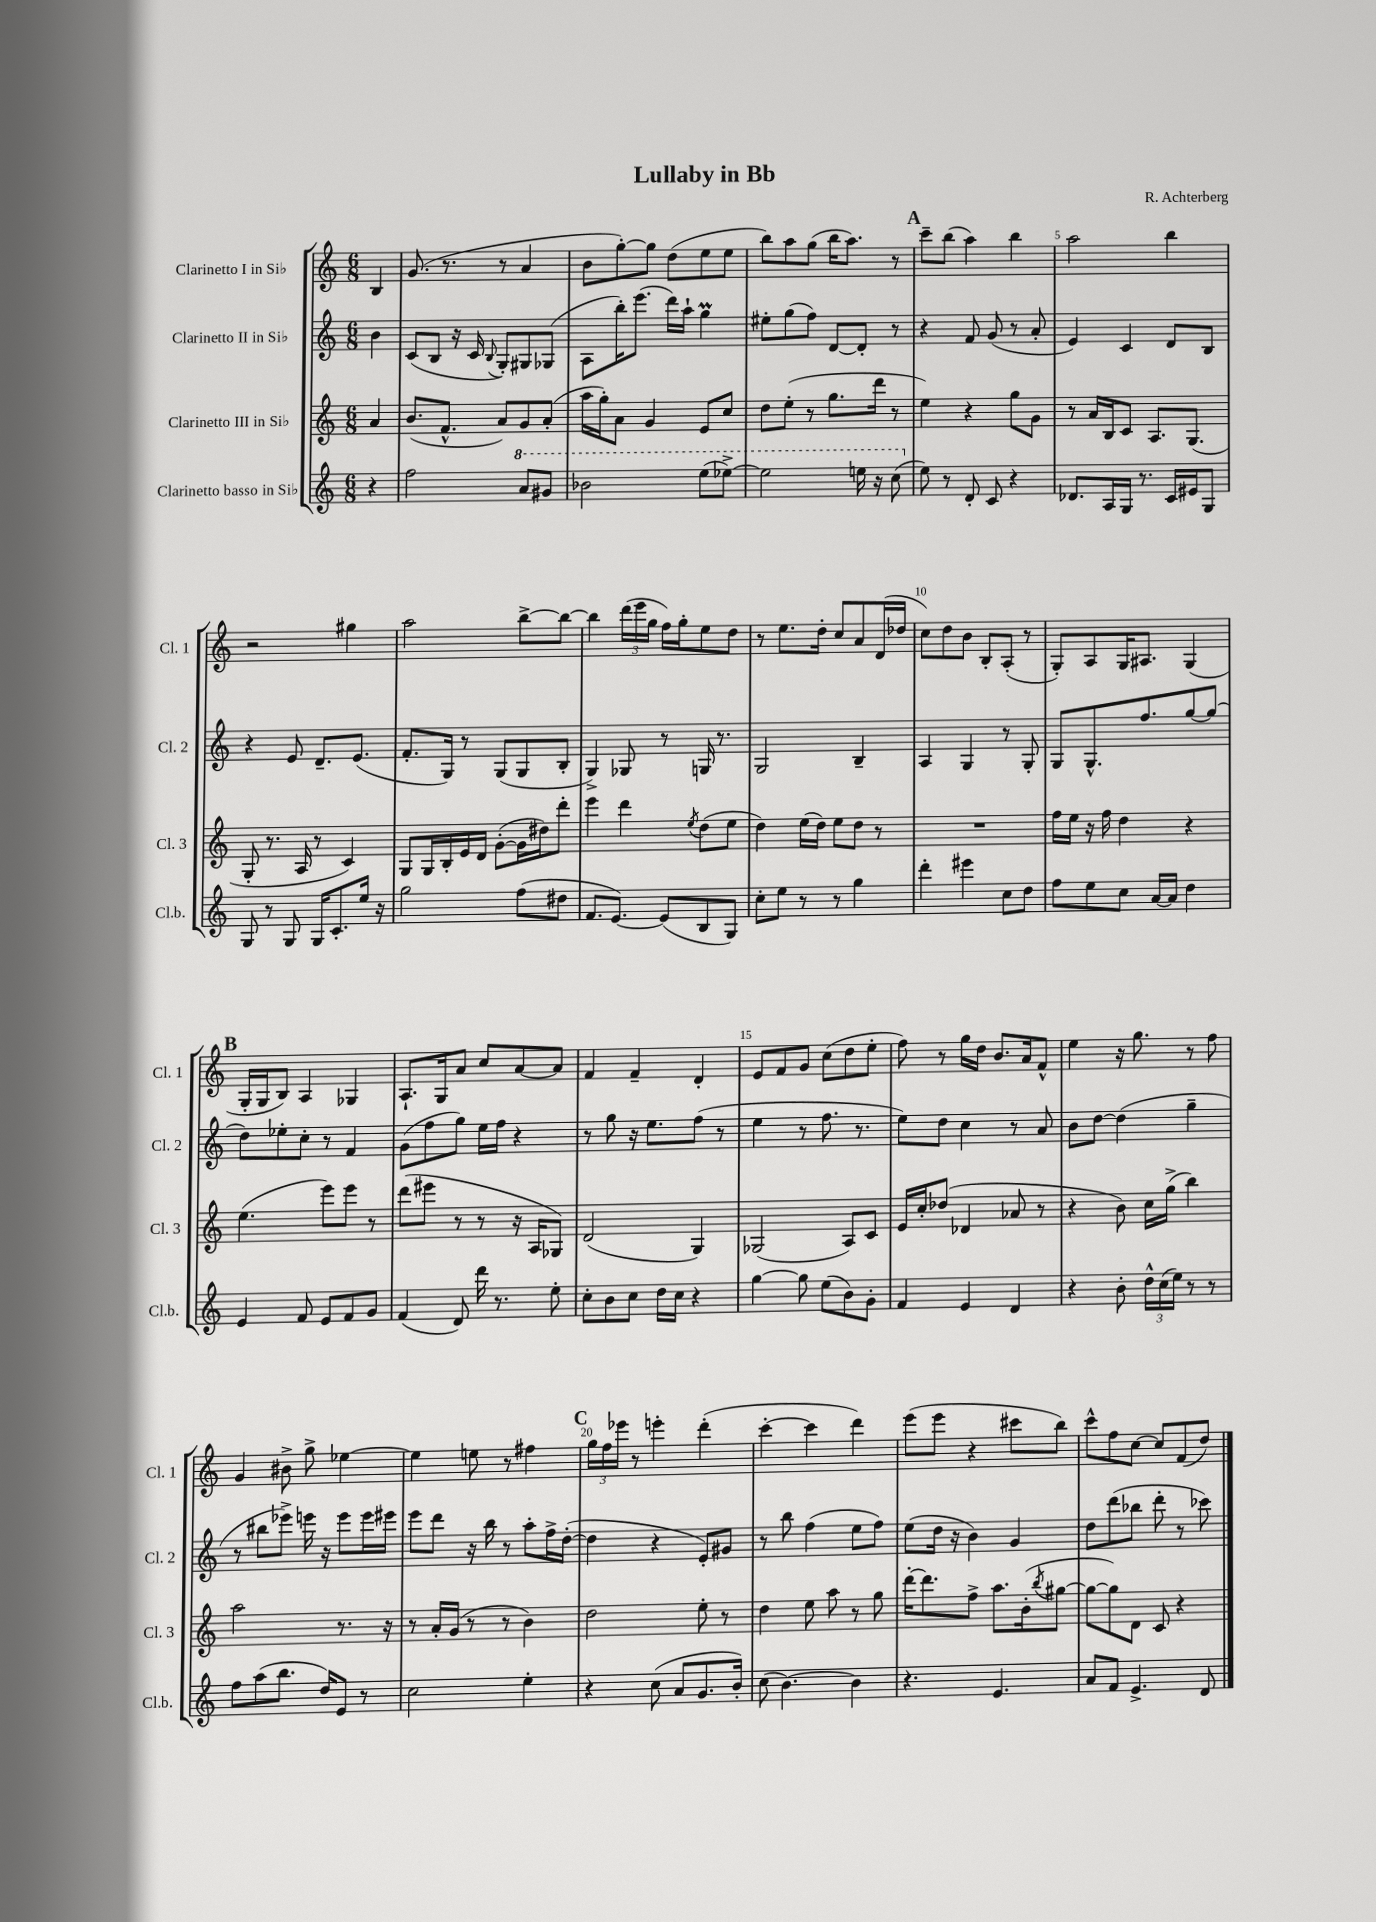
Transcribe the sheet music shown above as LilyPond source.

\header { title = "Lullaby in Bb" composer = "R. Achterberg" }
<<
\new StaffGroup <<
\new Staff = "s0" \with { instrumentName = "Clarinetto I in Sib" shortInstrumentName = "Cl. 1" } {
    \clef treble \key c \major \numericTimeSignature \time 6/8 \partial 4
    b4 |
    g'8.( r8. r8 a'4 |
    b'8 g''8~-.) g''8 d''8( e''8 e''8 |
    b''8) a''8 g''8( b''16 a''8.) r8 |
    \mark \markup { \bold "A" } c'''8-- b''8( a''4) b''4 |
    a''2 b''4 |
    r2 gis''4 |
    a''2 b''8~-> b''8~ |
    b''4 \tuplet 3/2 { d'''16( e'''16 g''16 } f''16) g''16-. e''8 d''8 |
    r8 e''8. d''16-. c''8 a'8 d'16( des''16 |
    c''8) d''8 b'8 b8-. a8-.( r8 |
    g8-.) a8 g16 ais8. g4( |
    \mark \markup { \bold "B" } g16-. g16 b8) a4 ges4 |
    a8.-! g16 a'8 c''8 a'8~ a'8 |
    f'4 f'4-- d'4-. |
    e'8 f'8 g'8 c''8( d''8 e''8-. |
    f''8) r8 g''16 d''16 b'8. a'16 f'8-^ |
    e''4 r16 g''8. r8 f''8 |
    g'4 bis'8-> g''8-> ees''4~ |
    ees''4 e''8 r8 fis''4 |
    \mark \markup { \bold "C" } \tuplet 3/2 { g''16 f''16 ees'''16 } r8 e'''4-. d'''4-.( |
    c'''4~-. c'''4 d'''4) |
    e'''8( e'''8 r4 cis'''8 b''8) |
    c'''8-^ f''8 c''8~ c''8 f'8( d''8) \bar "|." |
}
\new Staff = "s1" \with { instrumentName = "Clarinetto II in Sib" shortInstrumentName = "Cl. 2" } {
    \clef treble \key c \major \numericTimeSignature \time 6/8 \partial 4
    b'4 |
    c'8( b8 r16 c'16 \appoggiatura { b8 } g8-.) gis8 ges8( |
    a8 b''16-.) e'''8.( d'''16) a''16-! g''4\prall |
    eis''8-. g''8( f''8) d'8~ d'8-. r8 |
    \mark \markup { \bold "A" } r4 f'8 g'8( r8 a'8-. |
    e'4) c'4 d'8 b8 |
    r4 e'8 d'8.-- e'8.( |
    f'8.-. g16) r8 g8( g8 b8-. |
    g4->) ges8 r8 g16 r8. |
    g2 b4-- |
    a4 g4 r8 g8-. |
    g8 g8.-^ f''8. g''8~ g''8( |
    \mark \markup { \bold "B" } d''8) ees''8-. c''8-. r8 f'4 |
    g'8( f''8 g''8) e''16 f''16 r4 |
    r8 g''8 r16 e''8. f''8( r8 |
    e''4 r8 f''8. r8. |
    e''8) d''8 c''4 r8 a'8 |
    b'8 d''8~ d''4( g''4-- |
    r8 bis''8 ees'''8->) e'''16 r16 e'''8 e'''16 eis'''16 |
    e'''8 d'''8 r16 b''16 r8 a''8-. f''16-> d''16~-.( |
    \mark \markup { \bold "C" } d''4 r4 e'8-.) gis'8 |
    r8 b''8 f''4( e''8 f''8) |
    e''8( d''16 r16 b'4) g'4 |
    d''8 d'''8( bes''8 d'''8-. r8 ces'''8) \bar "|." |
}
\new Staff = "s2" \with { instrumentName = "Clarinetto III in Sib" shortInstrumentName = "Cl. 3" } {
    \clef treble \key c \major \numericTimeSignature \time 6/8 \partial 4
    a'4 |
    b'8.( f'8.-^ a'8) g'8 a'8-.( |
    a''16 g''16-.) a'8 g'4 e'8 c''8 |
    d''8 e''8-.( r8 g''8. d'''16 r8 |
    \mark \markup { \bold "A" } e''4) r4 g''8 g'8 |
    r8 a'16 b16 c'8 a8. g8.( |
    g8-. r8. a16 r8 c'4) |
    g8 g16 b16-. e'16 d'16 g'8~-.( g'16 dis''16) d'''8-. |
    e'''4 d'''4 \acciaccatura { e''8 } d''8( e''8 |
    d''4) e''16( d''16) e''8 d''8 r8 |
    R2. |
    f''16 e''16 r16 f''16 d''4 r4 |
    \mark \markup { \bold "B" } e''4.( e'''8) e'''8 r8 |
    d'''8( eis'''8 r8 r8 r16 a16 ges8) |
    d'2( g4) |
    ges2( a8) c'8 |
    e'16 c''16-. des''8( des'4 aes'8 r8 |
    r4 b'8) c''16 g''16->( b''4) |
    a''2 r8. r16 |
    r8 a'16-. g'16( r8 r8 b'4) |
    \mark \markup { \bold "C" } d''2 e''8-. r8 |
    d''4 e''8 a''8 r8 g''8 |
    d'''16~-. d'''8. f''8-> a''8. b'16-.( \acciaccatura { b''8 } gis''8~ |
    gis''8~ gis''8) d'8 c'8 r4 \bar "|." |
}
\new Staff = "s3" \with { instrumentName = "Clarinetto basso in Sib" shortInstrumentName = "Cl.b." } {
    \clef treble \key c \major \numericTimeSignature \time 6/8 \partial 4
    r4 |
    f''2 \ottava #1 a''8 gis''8 |
    bes''2 e'''8( ees'''8~->) |
    ees'''2 e'''16 r16 c'''8( \ottava #0 |
    \mark \markup { \bold "A" } e''8) r8 d'8-. c'8 r4 |
    des'8. a16 g16 r8. c'16 eis'16 g8 |
    g8 r8 g8 g16 c'8.-. e''16 r16 |
    g''2 f''8( dis''8 |
    f'8. e'8.~) e'8( b8 g8) |
    c''8-. e''8 r8 r8 g''4 |
    d'''4-. eis'''4 c''8 d''8 |
    f''8 e''8 c''8 a'16~ a'16 d''4 |
    \mark \markup { \bold "B" } e'4 f'8 e'8 f'8 g'8 |
    f'4( d'8) d'''16 r8. e''8-. |
    c''8-. b'8 c''8 d''16 c''16 r4 |
    g''4~ g''8 e''8( b'8) g'8-. |
    f'4 e'4 d'4 |
    r4 b'8-. \tuplet 3/2 { d''16-^ c''16( e''16) } r8 r8 |
    f''8 a''8( b''8. d''16) e'8 r8 |
    c''2 e''4-. |
    \mark \markup { \bold "C" } r4 c''8( a'8 g'8. b'16-.) |
    c''8( b'4.~) b'4 |
    r4. e'4. |
    a'8 f'8 e'4.-> d'8 \bar "|." |
}
>>
>>
\layout { \context { \Score \override BarNumber.break-visibility = ##(#f #t #t) barNumberVisibility = #(every-nth-bar-number-visible 5) } }
